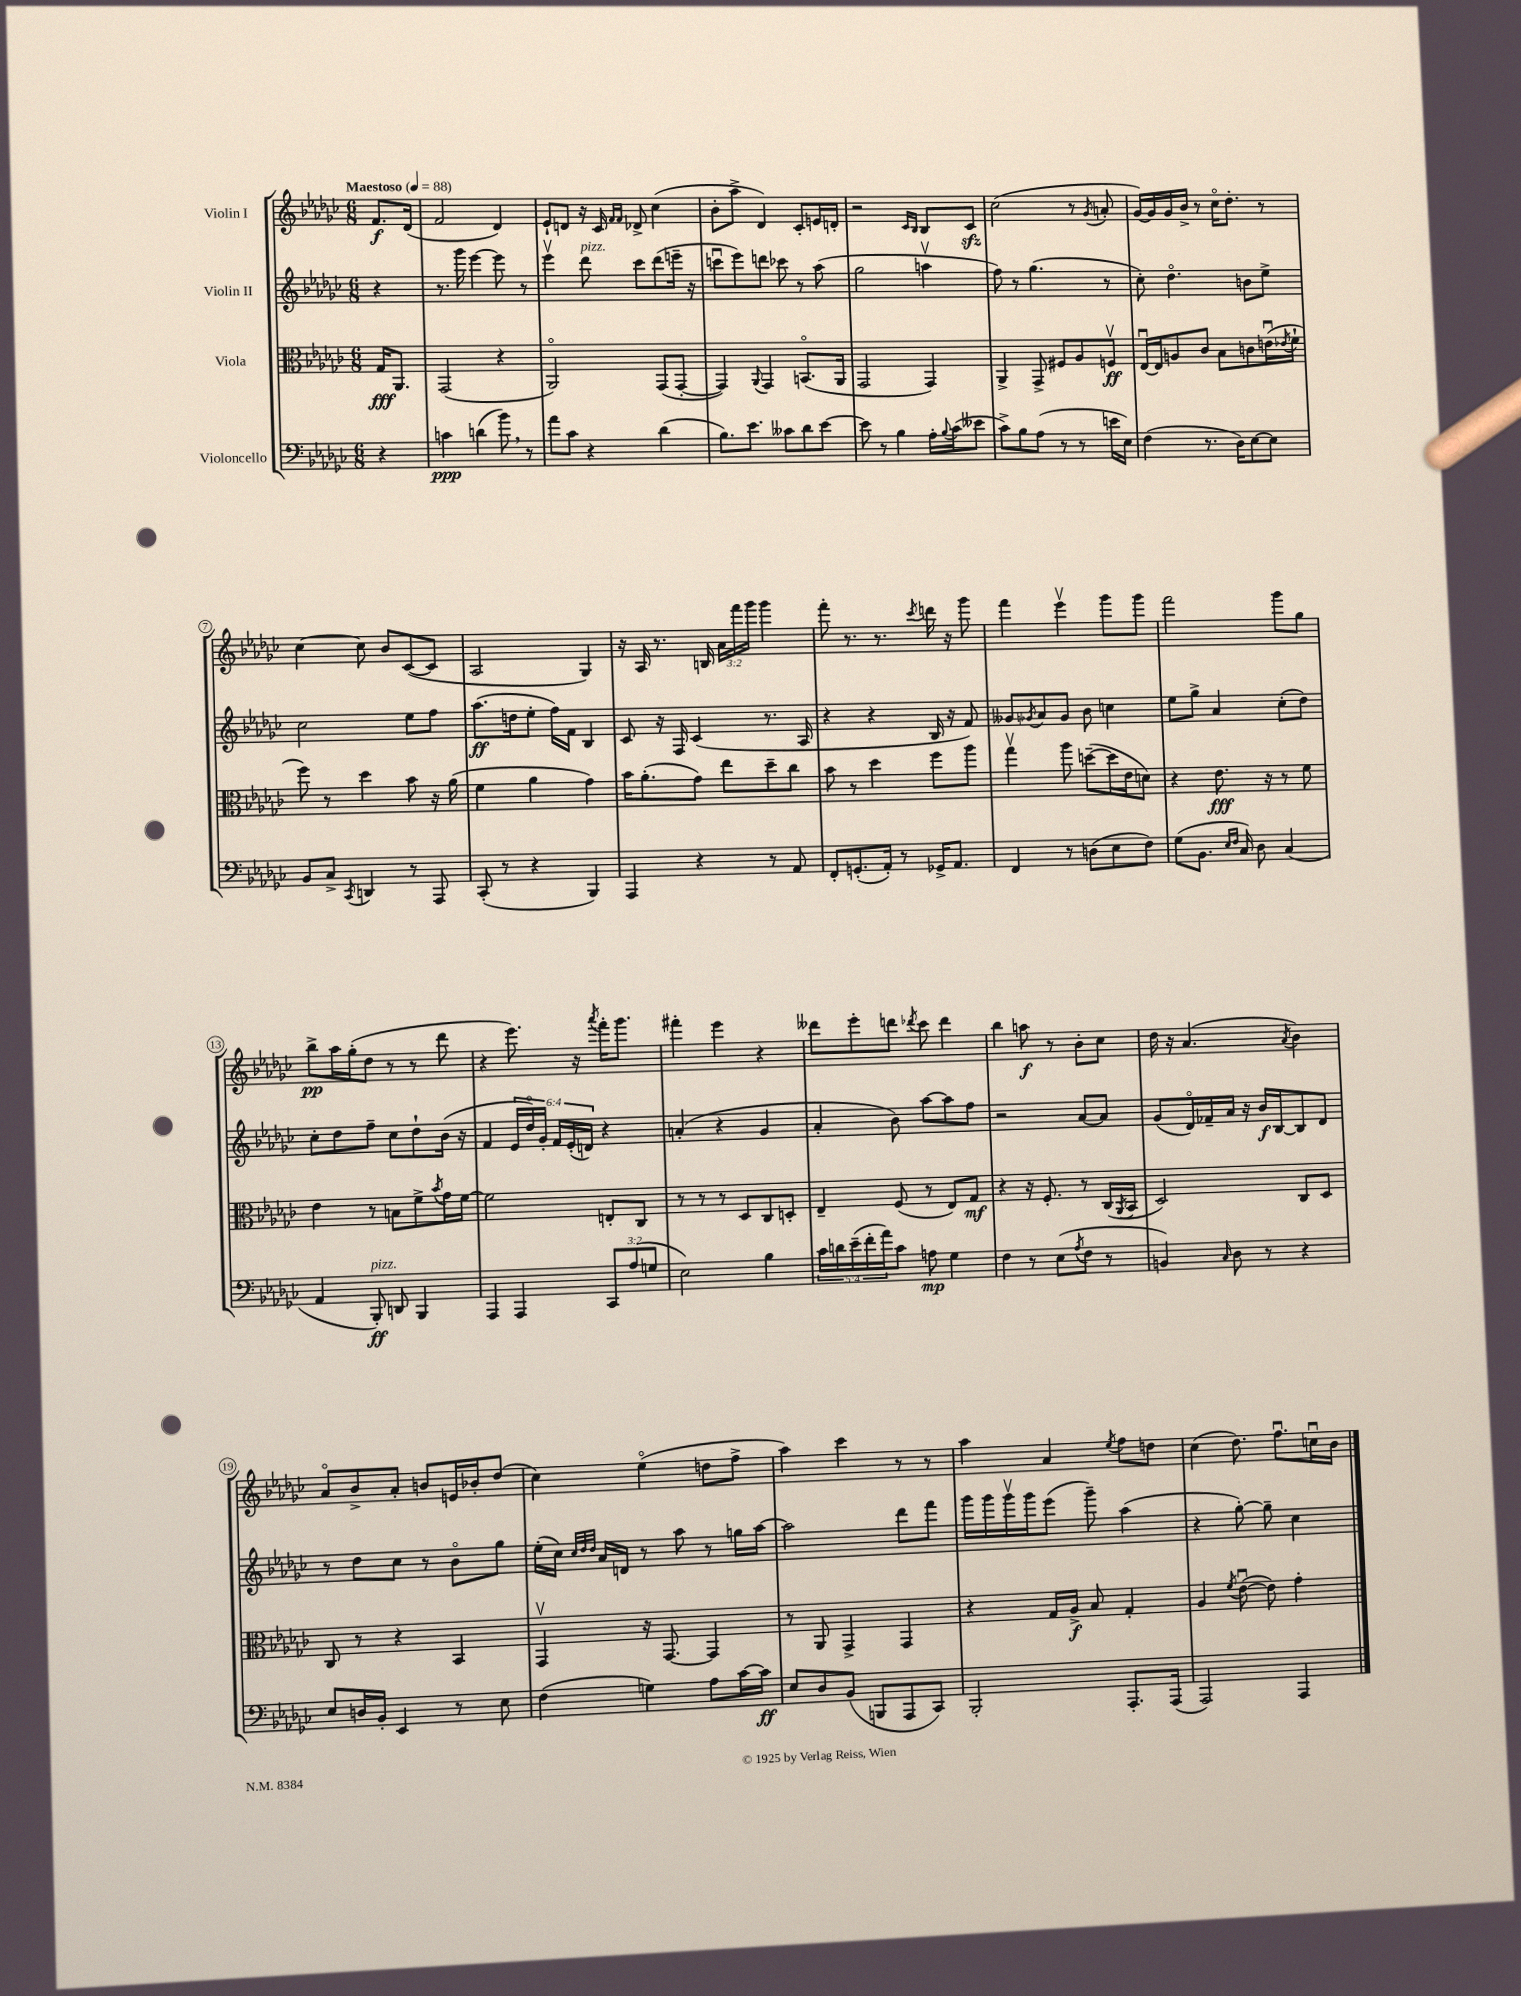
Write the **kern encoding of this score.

**kern	**dynam	**kern	**dynam	**kern	**dynam	**kern	**dynam
*part4	*part4	*part3	*part3	*part2	*part2	*part1	*part1
*staff4	*staff4	*staff3	*staff3	*staff2	*staff2	*staff1	*staff1
*I"Violoncello	*	*I"Viola	*	*I"Violin II	*	*I"Violin I	*
*clefF4	*	*clefC3	*	*clefG2	*	*clefG2	*
*k[b-e-a-d-g-c-]	*	*k[b-e-a-d-g-c-]	*	*k[b-e-a-d-g-c-]	*	*k[b-e-a-d-g-c-]	*
*M6/8	*	*M6/8	*	*M6/8	*	*M6/8	*
*MM88	*	*MM88	*	*MM88	*	*MM88	*
=	=	=	=	=	=	=	=
!	!	!	!	!	!	!LO:TX:a:B:t=Maestoso	!
4r	.	16G-/KL	fff	4r	.	8.f/L	f
.	.	8.AA-/J	.	.	.	.	.
.	.	.	.	.	.	(16d-/Jk	.
=1	=1	=1	=1	=1	=1	=1	=1
4cn\	ppp	(2GG-/	.	8.r	.	2f/	.
.	.	.	.	16ggg-\	.	.	.
(4dn\	.	.	.	[4eee-\	.	.	.
8b-,\)	.	4r	.	8eee-\]	.	4d-/)	.
8r	.	.	.	8r	.	.	.
=2	=2	=2	=2	=2	=2	=2	=2
8a-\L	.	2AA-/)	.	4eee-v\	.	8e-`/L	.
8c-\J	.	.	.	.	.	8dn/J	.
!	!	!	!	!LO:TX:a:i:t=pizz.	!	!	!
4r	.	.	.	8ddd-\	.	16r	.
.	.	.	.	.	.	16c-/	.
.	.	.	.	.	.	16qqf/LL	.
.	.	.	.	.	.	16qqf/JJ	.
.	.	.	.	8ccc-\L	.	8d-X^/	.
(4d-\	.	(8GG-/L	.	(8ddd-\	.	(4cc-\	.
.	.	[8GG-'/J	.	16eeen~\Jk	.	.	.
.	.	.	.	16r	.	.	.
=3	=3	=3	=3	=3	=3	=3	=3
8.B-\L)	.	4GG-/])	.	8cccnu\L	.	8b-'\L	.
.	.	.	.	8eee-\)	.	8aa-^\J	.
8.e-\J	.	.	.	.	.	.	.
.	.	8qqAA-/	.	.	.	.	.
.	.	4GG-/	.	8dddn\J	.	4d-/)	.
8c--X\L	.	.	.	8ccc-X\	.	.	.
8d-\	.	(8.BBn/L	.	8r	.	8c-'/L	.
[8e-\J	.	.	.	(8aa-\	.	16en/L	.
.	.	16AA-/Jk	.	.	.	16dn'/JJ	.
=4	=4	=4	=4	=4	=4	=4	=4
8e-\]	.	2GG-/	.	2gg-\	.	2r	.
8r	.	.	.	.	.	.	.
4B-\	.	.	.	.	.	.	.
.	.	.	.	.	.	16qqc-/LL	.
.	.	.	.	.	.	16qqB-/JJ	.
16A-'\LL	.	4GG-/)	.	4aanv\	.	8B-/L	.
8qqB-/	.	.	.	.	.	.	.
(16c-\J	.	.	.	.	.	.	.
8e--X\J	.	.	.	.	.	8c-zz/J	.
=5	=5	=5	=5	=5	=5	=5	=5
8c-^\L)	.	4AA-^/	.	8ff\)	.	(2cc-\	.
8B-\	.	.	.	8r	.	.	.
(8A-\J	.	8GG-^/	.	(4.gg-\	.	.	.
8r	.	8F#X/L	.	.	.	.	.
8r	.	8A-/	.	.	.	8r	.
.	.	.	.	.	.	8qg-/	.
16en\LL	.	8Fnv/J	ff	8r	.	8an'/	.
16E-\JJ)	.	.	.	.	.	.	.
=6	=6	=6	=6	=6	=6	=6	=6
(4F\	.	[16E-u/LL	.	8cc-'\)	.	[16g-/LL)	.
.	.	16E-/J]	.	.	.	16g-/]	.
.	.	8An/	.	4.dd-\	.	16g-/	.
.	.	.	.	.	.	16b-^/JJ	.
8.r	.	8c-/J	.	.	.	8r	.
.	.	8B-\L	.	.	.	16cc-\KL	.
16D-\KL)	.	.	.	.	.	8.dd-'\J	.
[8E-\	.	8cn\	.	8bn\L	.	.	.
8E-\J]	.	(16enu\L	.	8ee-^\J	.	8r	.
.	.	8qe-X/	.	.	.	.	.
.	.	16f`\JJ	.	.	.	.	.
!!LO:LB:g=z
=7	=7	=7	=7	=7	=7	=7	=7
8BB-/L	.	8ff\)	.	2cc-\	.	[4cc-\	.
8C-^/J	.	8r	.	.	.	.	.
8qCC-/	.	.	.	.	.	.	.
4DDn/	.	4dd-\	.	.	.	8cc-\]	.
.	.	.	.	.	.	8b-/L	.
8r	.	8b-\	.	8ee-\L	.	([8c-/	.
8AAA-/	.	16r	.	8ff\J	.	8c-/J]	.
.	.	(16a-\	.	.	.	.	.
=8	=8	=8	=8	=8	=8	=8	=8
(8CC-'/	.	4f\	.	(8.aa-\L	ff	2A-/	.
8r	.	.	.	.	.	.	.
.	.	.	.	16ddn\k	.	.	.
4r	.	4a-\	.	8ee-'\J	.	.	.
.	.	.	.	16ff\LL)	.	.	.
.	.	.	.	16f\JJ	.	.	.
4BBB-/)	.	4g-\)	.	4B-/	.	4G-/)	.
=9	=9	=9	=9	=9	=9	=9	=9
4AAA-/	.	16b-\KL	.	8c-/	.	16r	.
.	.	(8.a-'\	.	.	.	16A-/	.
.	.	.	.	16r	.	8.r	.
.	.	.	.	16F/	.	.	.
4r	.	8g-\J)	.	(4c-/	.	.	.
.	.	.	.	.	.	16Bn/	.
.	.	8ee-\L	.	.	.	24a-\LL	.
.	.	.	.	.	.	24fff\	.
.	.	.	.	.	.	24ggg-\JJ	.
8r	.	8dd-~\	.	8.r	.	4ggg-\	.
8AA-/	.	8cc-\J	.	.	.	.	.
.	.	.	.	16A-/	.	.	.
=10	=10	=10	=10	=10	=10	=10	=10
8FF'/L	.	8b-\	.	4r	.	8fff'\	.
(8.GGn'/	.	8r	.	.	.	8.r	.
.	.	4dd-\	.	4r	.	.	.
16AA-'/Jk)	.	.	.	.	.	8.r	.
8r	.	.	.	.	.	.	.
.	.	.	.	.	.	8qccc-/	.
16GG-X^/KL	.	8ff\L	.	16B-/	.	16dddn\	.
8.AA-/J	.	.	.	16r	.	16r	.
.	.	8aa-\J	.	8f/)	.	8ggg-\	.
=11	=11	=11	=11	=11	=11	=11	=11
4FF/	.	4gg-v\	.	8g--X/L	.	4fff\	.
.	.	.	.	8qg-X/	.	.	.
.	.	.	.	8a-/	.	.	.
8r	.	8aa-\	.	8g-/J	.	4eee-v\	.
(8Dn\L	.	([8ddn~\L	.	8b-\	.	.	.
8E-\	.	16dd\L]	.	4ccn\	.	8ggg-\L	.
.	.	16e-\J	.	.	.	.	.
8F\J)	.	8dn\J)	.	.	.	8ggg-\J	.
=12	=12	=12	=12	=12	=12	=12	=12
(8G-\L	.	4r	.	8ee-\L	.	2fff\	.
8.BB-\J	.	.	.	8gg-^\J	.	.	.
.	.	8.e-\	fff	4a-/	.	.	.
16qqE-/LL	.	.	.	.	.	.	.
16qqF/JJ	.	.	.	.	.	.	.
16C-/)	.	.	.	.	.	.	.
8D-\	.	.	.	.	.	.	.
.	.	16r	.	.	.	.	.
(4C-/	.	8r	.	(8cc-'\L	.	8ggg-\L	.
.	.	8f\	.	8dd-\J)	.	8gg-\J	.
!!LO:LB:g=z
=13	=13	=13	=13	=13	=13	=13	=13
4AA-/	.	4e-\	.	8cc-'\L	.	8bb-^\L	pp
.	.	.	.	8dd-\	.	16aa-\L	.
.	.	.	.	.	.	(16gg-'\J	.
!LO:TX:a:i:t=pizz.	!	!	!	!	!	!	!
8BBB-'/)	ff	8r	.	8ff~\J	.	8dd-\J	.
8DDn/	.	8Bn\L	.	8cc-\L	.	8r	.
4BBB-/	.	8f^\	.	8dd-`\	.	8r	.
.	.	8qb-/	.	.	.	.	.
.	.	16g-\L	.	(16b-\Jk	.	8ddd-\	.
.	.	[16f\JJ	.	16r	.	.	.
=14	=14	=14	=14	=14	=14	=14	=14
4AAA-/	.	2f\]	.	4f/	.	4r	.
4AAA-/	.	.	.	24e-/LL	.	8.eee-\)	.
.	.	.	.	24dd-/)	.	.	.
.	.	.	.	24g-'/JJ	.	.	.
.	.	.	.	24f/LL	.	.	.
.	.	.	.	(24e-'/	.	.	.
.	.	.	.	.	.	16r	.
.	.	.	.	24dn/JJ)	.	.	.
.	.	.	.	.	.	8qaaa-/	.
12CC-/L	.	8En'/L	.	4r	.	16fff'\KL	.
.	.	.	.	.	.	8.ggg-\J	.
(12A-/	.	.	.	.	.	.	.
.	.	8C-/J	.	.	.	.	.
12Gn/J	.	.	.	.	.	.	.
=15	=15	=15	=15	=15	=15	=15	=15
2E-\)	.	8r	.	(4an'/	.	4fff#X'\	.
.	.	8r	.	.	.	.	.
.	.	8r	.	4r	.	4eee-\	.
.	.	8D-/L	.	.	.	.	.
4B-\	.	8C-/	.	4g-/	.	4r	.
.	.	8Dn'/J	.	.	.	.	.
=16	=16	=16	=16	=16	=16	=16	=16
20c-\LL	.	4E-~/	.	4a-'/	.	8ddd--X\L	.
20dn\	.	.	.	.	.	.	.
(20e-~\	.	.	.	.	.	.	.
.	.	.	.	.	.	8eee-'\	.
20f'\	.	.	.	.	.	.	.
20a-\J)	.	.	.	.	.	.	.
8c-\J	.	(8F/	.	8b-\)	.	8dddn\J	.
.	.	.	.	.	.	8qddd-X/	.
8An\	mp	8r	.	[8aa-\L	.	8ccc-\	.
4G-\	.	8E-/L)	.	8aa-\]	.	4ddd-\	.
.	.	8G-/J	mf	8ff\J	.	.	.
=17	=17	=17	=17	=17	=17	=17	=17
4F\	.	4r	.	2r	.	4bb-\	.
8r	.	16r	.	.	.	8aan\	f
.	.	8.F'/	.	.	.	.	.
(8E-\L	.	.	.	.	.	8r	.
8qA-/	.	.	.	.	.	.	.
8F\J	.	8r	.	[8a-/L	.	8b-'\L	.
8r	.	(16C-/LL	.	8a-/J]	.	8cc-\J	.
.	.	8qAA-/	.	.	.	.	.
.	.	16BB-/JJ	.	.	.	.	.
=18	=18	=18	=18	=18	=18	=18	=18
4BBn/)	.	2D-/)	.	(8g-/L	.	16dd-\	.
.	.	.	.	.	.	16r	.
.	.	.	.	16d-/L)	.	(4.a-/	.
.	.	.	.	16f-X~/	.	.	.
16qqC-/	.	.	.	.	.	.	.
8D-\	.	.	.	16a-/JJ	.	.	.
.	.	.	.	16r	.	.	.
8r	.	.	.	16b-/LL	f	.	.
.	.	.	.	[16B-/J	.	.	.
.	.	.	.	.	.	8qa-/	.
4r	.	8C-/L	.	8B-/]	.	4b-\)	.
.	.	8D-/J	.	8d-/J	.	.	.
!!LO:LB:g=z
=19	=19	=19	=19	=19	=19	=19	=19
8E-/L	.	8C-/	.	8r	.	8a-/L	.
16Dn/L	.	8r	.	8dd-\L	.	8b-^/	.
16BB-'/JJ	.	.	.	.	.	.	.
4EE-/	.	4r	.	8cc-\J	.	8a-'/J	.
.	.	.	.	8r	.	8bn/L	.
8r	.	4BB-/	.	8b-\L	.	16en/L	.
.	.	.	.	.	.	16b-X'/J	.
8E-\	.	.	.	8gg-\J	.	(8dd-/J	.
=20	=20	=20	=20	=20	=20	=20	=20
(4F\	.	4GG-v/	.	(16ee-'\LL	.	4cc-\)	.
.	.	.	.	16cc-\JJ)	.	.	.
.	.	.	.	32qqcc-/LLL	.	.	.
.	.	.	.	32qqdd-/	.	.	.
.	.	.	.	32qqdd-/JJJ	.	.	.
.	.	.	.	16a-/LL	.	.	.
.	.	.	.	16dn/JJ	.	.	.
4Gn\)	.	16r	.	8r	.	(4ee-\	.
.	.	[8.GG-/	.	.	.	.	.
.	.	.	.	8aa-\	.	.	.
8A-\L	.	4GG-/]	.	8r	.	8ddn\L	.
[16c-\L	.	.	.	16ggn\LL	.	8ff^\J	.
16c-\JJ]	ff	.	.	[16aa-\JJ	.	.	.
=21	=21	=21	=21	=21	=21	=21	=21
8E-/L	.	8r	.	2aa-\]	.	4aa-\)	.
8D-/	.	8AA-/	.	.	.	.	.
(8BB-/J	.	4GG-^/	.	.	.	4ccc-\	.
8BBBn/L	.	.	.	.	.	.	.
8AAA-/	.	4GG-/	.	8ddd-\L	.	8r	.
8CC-/J)	.	.	.	8fff\J	.	8r	.
=22	=22	=22	=22	=22	=22	=22	=22
2BBB-'/	.	4r	.	16ggg-\LL	.	4aa-\	.
.	.	.	.	16ggg-\	.	.	.
.	.	.	.	16ggg-v\	.	.	.
.	.	.	.	16ggg-\J	.	.	.
.	.	16G-/LL	.	(8eee-\J	.	4a-/	.
.	.	16A-^/JJ	f	.	.	.	.
.	.	8B-/	.	8ggg-~\)	.	.	.
.	.	.	.	.	.	8qee-/	.
8.AAA-'/L	.	4G-'/	.	(4aa-\	.	8ff\L	.
.	.	.	.	.	.	8ddn\J	.
(16AAA-/Jk	.	.	.	.	.	.	.
=23	=23	=23	=23	=23	=23	=23	=23
2AAA-/)	.	4A-/	.	4r	.	(4cc-\	.
.	.	8qf/	.	.	.	.	.
.	.	([8e-u\	.	[8gg-'\)	.	8.dd-\)	.
.	.	8e-\])	.	8gg-~\]	.	.	.
.	.	.	.	.	.	8.ffu\L	.
4AAA-/	.	4g-'\	.	4cc-\	.	.	.
.	.	.	.	.	.	16ccnu\L	.
.	.	.	.	.	.	16b-\JJ	.
==	==	==	==	==	==	==	==
*-	*-	*-	*-	*-	*-	*-	*-
